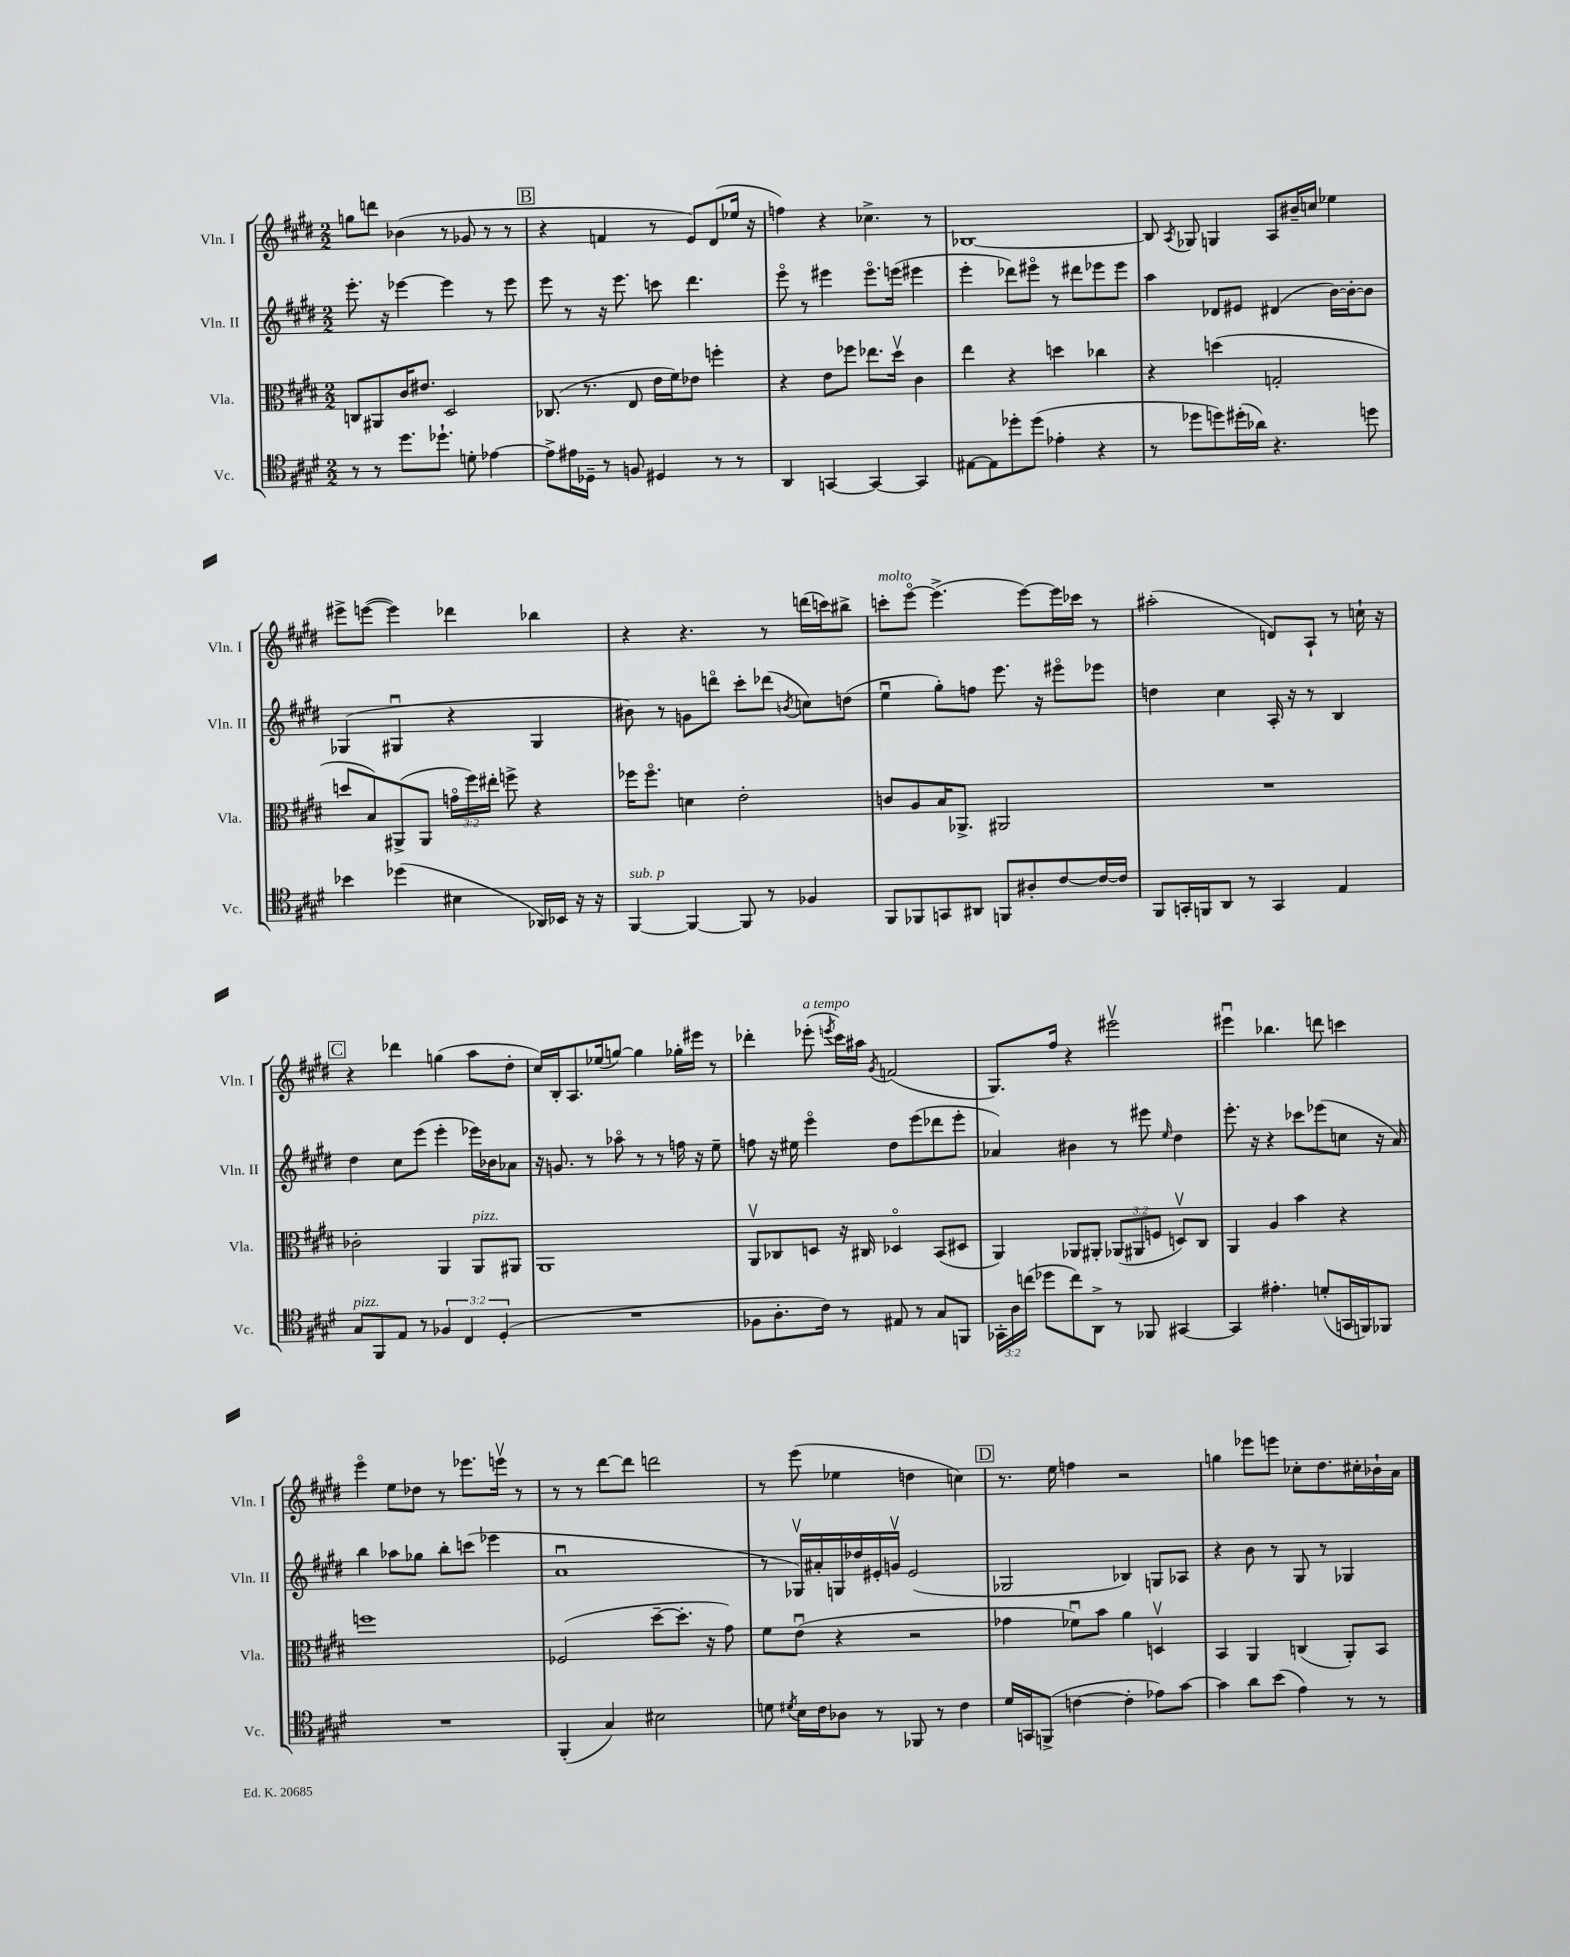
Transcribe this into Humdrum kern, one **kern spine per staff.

**kern	**kern	**kern	**kern
*part4	*part3	*part2	*part1
*staff4	*staff3	*staff2	*staff1
*I"Vc.	*I"Vla.	*I"Vln. II	*I"Vln. I
*I'Vc.	*I'Vla.	*I'Vln. II	*I'Vln. I
*clefC4	*clefC3	*clefG2	*clefG2
*k[f#c#g#d#]	*k[f#c#g#d#]	*k[f#c#g#d#]	*k[f#c#g#d#]
*M2/2	*M2/2	*M2/2	*M2/2
=120	=120	=120	=120
8r	8Cn/L	8.eee'\	8ggn\L
8r	8AA#X/	.	8dddn\J
.	.	16r	.
8.dd#\L	16c#/K	[4eee-X\	(4b-X\
.	8.e#X/J	.	.
8.dd-X`\J	.	.	.
.	2D#/	4eee-\]	8r
8dn'\	.	.	8g-X/
[4e-X\	.	8r	8r
.	.	8eee-\	8r
!!LO:REH:place=s1:t=B
=121	=121	=121	=121
8e-^\L]	(8.C-X/	8eee\	4r
16e#X\L	.	8r	.
16D-X~\JJ	8.r	.	.
8r	.	16r	4fn/
.	.	8.eee\	.
8Fn/	8E/	.	.
4D#X/	16e\LL	8cccn\	8r
.	16f#\J)	.	.
.	8e-X\J	4.ddd#\	8e/L)
8r	4ffn'\	.	(8d#/
8r	.	.	16ee-X/Jk
.	.	.	16r
=122	=122	=122	=122
4AA/	4r	8eee\	4ffn\)
.	.	8r	.
[4GGn/	8e\L	4eee#X\	4r
.	8ff-X\J	.	.
4GG/_	8.ee-X\L	8.eee#\L	4.cc-X^\
.	16dd#v\Jk	(16eeen\Jk	.
4GG/]	4c#\	4eee#X\	.
.	.	.	8r
=123	=123	=123	=123
[8E#X\L	4ee\	4eee'\	[1B-X
8E#\]	.	.	.
8dd-X'\	4r	8ddd-X\L)	.
(8dd-\J	.	8eee#X\J	.
4e-X'\	4ddn\	8r	.
.	.	8ddd#X\L	.
4r	4cc-X\	8eee-X\	.
.	.	8eee-\J	.
=124	=124	=124	=124
8r	4r	4aa\	8B-/]
.	.	.	8qA/
8dd-X\L	.	.	8G-X/
8ddn\)	(4ddn\	8d-X/L	4Gn/
(16dd#X'\L	.	8e#X/J	.
16a-X\JJ)	.	.	.
4.r	2Gn'/	(4d#X/	8A/L
.	.	.	16b#X~/L
.	.	.	16ccn/JJ
.	.	[16b\LL)	4ee-X\
.	.	16b'\J_	.
8ddn\	.	8b\J]	.
!!LO:LB:g=z
=125	=125	=125	=125
4b-X\	8ddn/L	(4G-X/	8eee#X^\L
.	8B/)	.	([8eeen\J
(4dd-X\	(8AA#X^/	4G#Xu/	4eee\])
.	8AA#/J	.	.
4B#X\	24gn\LL	4r	4ddd-X\
.	24ff#\)	.	.
.	24ee#X'\JJ	.	.
.	8ffn^\	.	.
16AA-X/LL)	4r	4G#/	4bb-X\
16BB-X/JJ	.	.	.
16r	.	.	.
16r	.	.	.
=126	=126	=126	=126
!LO:TX:a:i:t=sub. p	!	!	!
[4FF#/	16ff-X\KL	8b#X\)	4r
.	8.ff-\J	.	.
.	.	8r	.
4FF#/_	4dn\	8gn\L	4.r
.	.	8dddn\J	.
8FF#/]	2e'\	8ccc#'\L	.
8r	.	(8ddd-X\J	8r
.	.	8qbn/	.
4F-X/	.	8ccn\L)	(16dddn\LL
.	.	.	16cccn\J)
.	.	(8ddn\J	8bb#X^\J
=127	=127	=127	=127
!	!	!	!LO:TX:a:i:t=molto
8FF#/L	8cn/L	4eeu\	8cccn'\L
8FF-X/	8A/	.	[8eee\J
8GGn/	16B/K	8gg#'\L)	(4.eee^\]
.	8.AA-X^/J	.	.
8AA#X/J	.	8ffn\J	.
8FFn/L	2AA#X/	8.eee\	.
8A#X'/	.	.	[8eee\L)
.	.	16r	.
[8c#/	.	8eee#X\L	16eee\L]
.	.	.	16ccc-X\JJ
16c#/L_	.	8eee-X\J	8r
16c#/JJ]	.	.	.
=128	=128	=128	=128
8FF#/L	1r	4ddn\	(2aa#X'\
16GGn'/L	.	.	.
16FFn/J	.	.	.
8AA/J	.	4cc#\	.
8r	.	.	.
4GG/	.	16A'/	8dn/L)
.	.	16r	.
.	.	8r	8A`/J
4E/	.	4B/	8r
.	.	.	16ccn`\
.	.	.	16r
!!LO:LB:g=z
!!LO:REH:place=s1:t=C
=129	=129	=129	=129
!LO:TX:a:i:t=pizz.	!	!	!
8G#/L	2c-X'\	4dd#\	4r
8FF#/	.	.	.
8E/J	.	8cc#\L	4ddd-X\
8r	.	(8eee\J	.
6F-X/	4AA/	4eee'\	(4ggn\
6C#/	.	.	.
!	!LO:TX:a:i:t=pizz.	!	!
.	8AA/L	16eee-X\LL)	8aa\L
.	.	16b-X\J	.
(6D#'/	.	.	.
.	8AA#X/J	8a-X\J	8dd#'\J
=130	=130	=130	=130
1r	1AA	16r	16cc#/LL)
.	.	8.gn/	16B'/J
.	.	.	8.A/
.	.	8r	.
.	.	.	(16ee-X/k
.	.	8aa-X\	[8ggn/J)
.	.	8r	4gg\]
.	.	8r	.
.	.	16ffn\	16gg-X'\LL
.	.	16r	16eee#X\JJ
.	.	8ee~\	8r
=131	=131	=131	=131
8F-X\L	8AAv/L	8ffn\	4ddd-X'\
8.A'\	8C-X/	16r	.
.	.	16ee#X\	.
!	!	!	!LO:TX:a:i:t=a tempo
.	8Dn/J	4eee\	(8eee-X'\
16c#\Jk)	.	.	.
.	.	.	8qeeen/
8r	16r	.	16ccc#\LL)
.	16C#X/	.	16aa#X\JJ
.	.	.	8qg#/
8E#X/	4D-X/	8dd#\L	(2fn/
8r	.	(8eee\	.
8G#/L	(8BB/L	8ddd-X\	.
8FFn/J	8D#X/J	8eee'\J	.
=132	=132	=132	=132
24GG-X'\LL	4AA/)	4a-X/)	8.G#/L)
24A\	.	.	.
(24ccn\JJ	.	.	.
8dd-X\L	.	.	.
.	.	.	16ff#/Jk
8cc\)	8AA-X/L	4b#X\	4r
8AA^\J	8AA#X'/J	.	.
8r	(12AA-X/L	8r	2eee#Xv\
.	12AA#X/	.	.
8FF-X/	.	8eee#X\	.
.	12Fn/J	.	.
.	.	16qqee/	.
[4GG#X/	8Dnv/L)	4dd#\	.
.	8C#/J	.	.
=133	=133	=133	=133
4GG#/]	4AA/	8.eee'\	4eee#Xu\
.	.	16r	.
4.e#X'\	4A/	4r	4.bb-X\
.	4b\	8ccc-X\L	.
(8dn'/L	.	(8eee-X\	8dddn\
16GGn/L	4r	8ccn\J	4cccn\
16FFn/J)	.	.	.
8FF-X/J	.	16r	.
.	.	16a/)	.
!!LO:LB:g=z
=134	=134	=134	=134
1r	1ffn	4bb\	4eee\
.	.	8aa-X\L	8ee\L
.	.	8gg-X\J	8dd-X\J
.	.	8bb'\L	8r
.	.	(8cccn\J	8.eee-X\L
.	.	4eee-X\	.
.	.	.	16eeenv\Jk
.	.	.	8r
=135	=135	=135	=135
(4FF#'/	(2F-X/	1au	8r
.	.	.	8r
4G#/)	.	.	[8ddd#\L
.	.	.	8ddd#\J]
2B#X\	[8dd#~\L	.	2dddn\
.	8.dd#'\J]	.	.
.	16r	.	.
.	8g#\)	.	.
=136	=136	=136	=136
8dn\	8f#\L	8r	8r
8qd#X/	.	.	.
16B\LL	(8eu\J	16G-Xv/LL)	(8eee\
16c#\J	.	16a#X'/	.
8A-X\J	4r	16Gn/	4ee-X\
.	.	16dd-X/	.
8r	.	16e#X'/	.
.	.	16gnv/JJ	.
8FF-X/	2r	(2e#/	4ddn\
8r	.	.	.
4c#\	.	.	4ccn\)
!!LO:REH:place=s1:t=D
=137	=137	=137	=137
16d#/LL	4g-X\	2G-X/	8.r
16GGn/J	.	.	.
(8FFn^/J	.	.	.
.	.	.	16ee\
[4cn\	8f-Xu\L)	.	4ffn\
.	8b\J	.	.
4c'\]	4a\	4B-X/)	2r
8e-X\L)	4Dnv/	8Gn/L	.
[8g#\J	.	8A-X/J	.
=138	=138	=138	=138
4g#\]	4BB/	4r	4ggn\
8a\L	4AA/	8b\	8eee-X\L
(8b\J	.	8r	8eeen\J
4e\)	(4Cn/	8G#/	8cc-X'\L
.	.	8r	8.dd#\
8r	8AA'/L)	4G-X/	.
.	.	.	16cc#X'\L
8r	8BB/J	.	16b-X`\
.	.	.	16a\JJ
==	==	==	==
*-	*-	*-	*-
